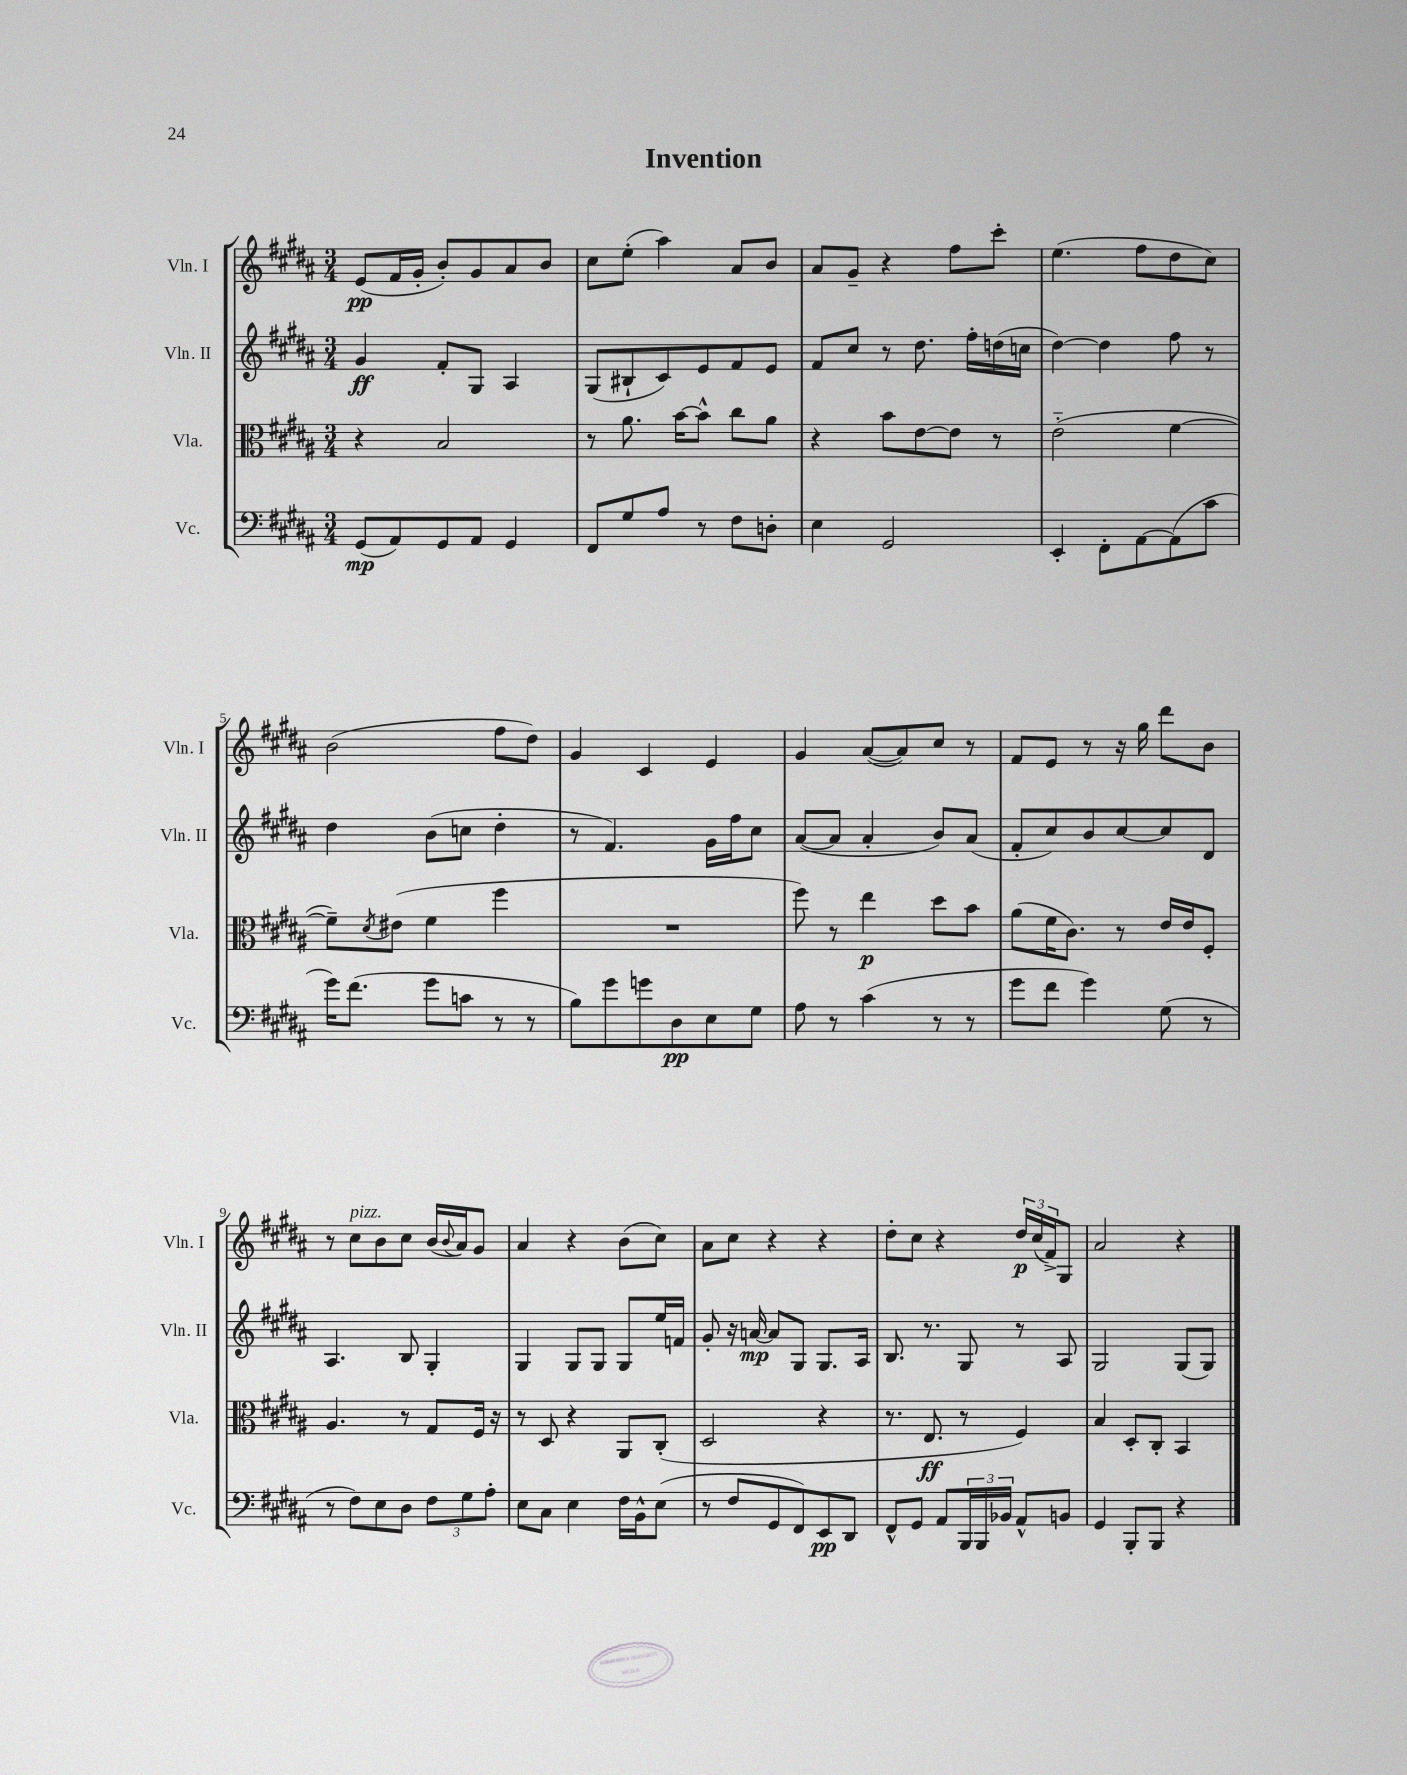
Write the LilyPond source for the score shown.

\header { title = "Invention" }
<<
\new StaffGroup <<
\new Staff = "s0" \with { instrumentName = "Vln. I" shortInstrumentName = "Vln. I" } {
    \clef treble \key b \major \numericTimeSignature \time 3/4
    e'8\pp( fis'16 gis'16-. b'8-.) gis'8 ais'8 b'8 |
    cis''8 e''8-.( ais''4) ais'8 b'8 |
    ais'8 gis'8-- r4 fis''8 cis'''8-. |
    e''4.( fis''8 dis''8 cis''8) |
    b'2( fis''8 dis''8) |
    gis'4 cis'4 e'4 |
    gis'4 ais'8~( ais'8) cis''8 r8 |
    fis'8 e'8 r8 r16 gis''16 dis'''8 b'8 |
    r8 cis''8^\markup { \italic "pizz." } b'8 cis''8 b'16( \appoggiatura { b'8 } ais'16) gis'8 |
    ais'4 r4 b'8( cis''8) |
    ais'8 cis''8 r4 r4 |
    dis''8-. cis''8 r4 \tuplet 3/2 { dis''16\p cis''16( fis'16->) } gis8 |
    ais'2 r4 \bar "|." |
}
\new Staff = "s1" \with { instrumentName = "Vln. II" shortInstrumentName = "Vln. II" } {
    \clef treble \key b \major \numericTimeSignature \time 3/4
    gis'4\ff fis'8-. gis8 ais4 |
    gis8( bis8-! cis'8) e'8 fis'8 e'8 |
    fis'8 cis''8 r8 dis''8. fis''16-. d''16( c''16 |
    dis''4~) dis''4 fis''8 r8 |
    dis''4 b'8( c''8 dis''4-. |
    r8 fis'4.) gis'16 fis''16 cis''8 |
    ais'8~( ais'8 ais'4-. b'8) ais'8( |
    fis'8-. cis''8) b'8 cis''8~ cis''8 dis'8 |
    ais4. b8 gis4-. |
    gis4 gis8 gis8 gis8 e''16 f'16 |
    gis'8-. r16 a'16~\mp a'8 gis8 gis8. ais16 |
    b8. r8. gis8 r8 ais8 |
    gis2 gis8( gis8) \bar "|." |
}
\new Staff = "s2" \with { instrumentName = "Vla." shortInstrumentName = "Vla." } {
    \clef alto \key b \major \numericTimeSignature \time 3/4
    r4 b2 |
    r8 ais'8. b'16~ b'8-^ cis''8 ais'8 |
    r4 b'8 e'8~ e'8 r8 |
    e'2-_( fis'4~ |
    fis'8--) \acciaccatura { dis'8 } eis'8( fis'4 fis''4 |
    R2. |
    fis''8) r8 e''4\p dis''8 b'8 |
    ais'8( fis'16 cis'8.) r8 e'16 e'16 fis8-. |
    ais4. r8 gis8 fis16 r16 |
    r8 dis8 r4 ais,8 cis8-.( |
    dis2 r4 |
    r8. e8.\ff r8 fis4) |
    b4 dis8-. cis8-. b,4 \bar "|." |
}
\new Staff = "s3" \with { instrumentName = "Vc." shortInstrumentName = "Vc." } {
    \clef bass \key b \major \numericTimeSignature \time 3/4
    gis,8\mp( ais,8) gis,8 ais,8 gis,4 |
    fis,8 gis8 ais8 r8 fis8 d8-. |
    e4 gis,2 |
    e,4-. fis,8-. ais,8~ ais,8( cis'8 |
    gis'16) fis'8.( gis'8 c'8 r8 r8 |
    b8) gis'8 g'8 dis8\pp e8 gis8 |
    ais8 r8 cis'4( r8 r8 |
    gis'8 fis'8 gis'4) gis8( r8 |
    r8 fis8) e8 dis8 \tuplet 3/2 { fis8 gis8 ais8-. } |
    e8 cis8 e4 fis16 b,16-^ e8( |
    r8 fis8 gis,8 fis,8) e,8\pp dis,8 |
    fis,8-^ gis,8 ais,8 \tuplet 3/2 { b,,16 b,,16 bes,16 } ais,8-^ b,8 |
    gis,4 b,,8-. b,,8 r4 \bar "|." |
}
>>
>>
